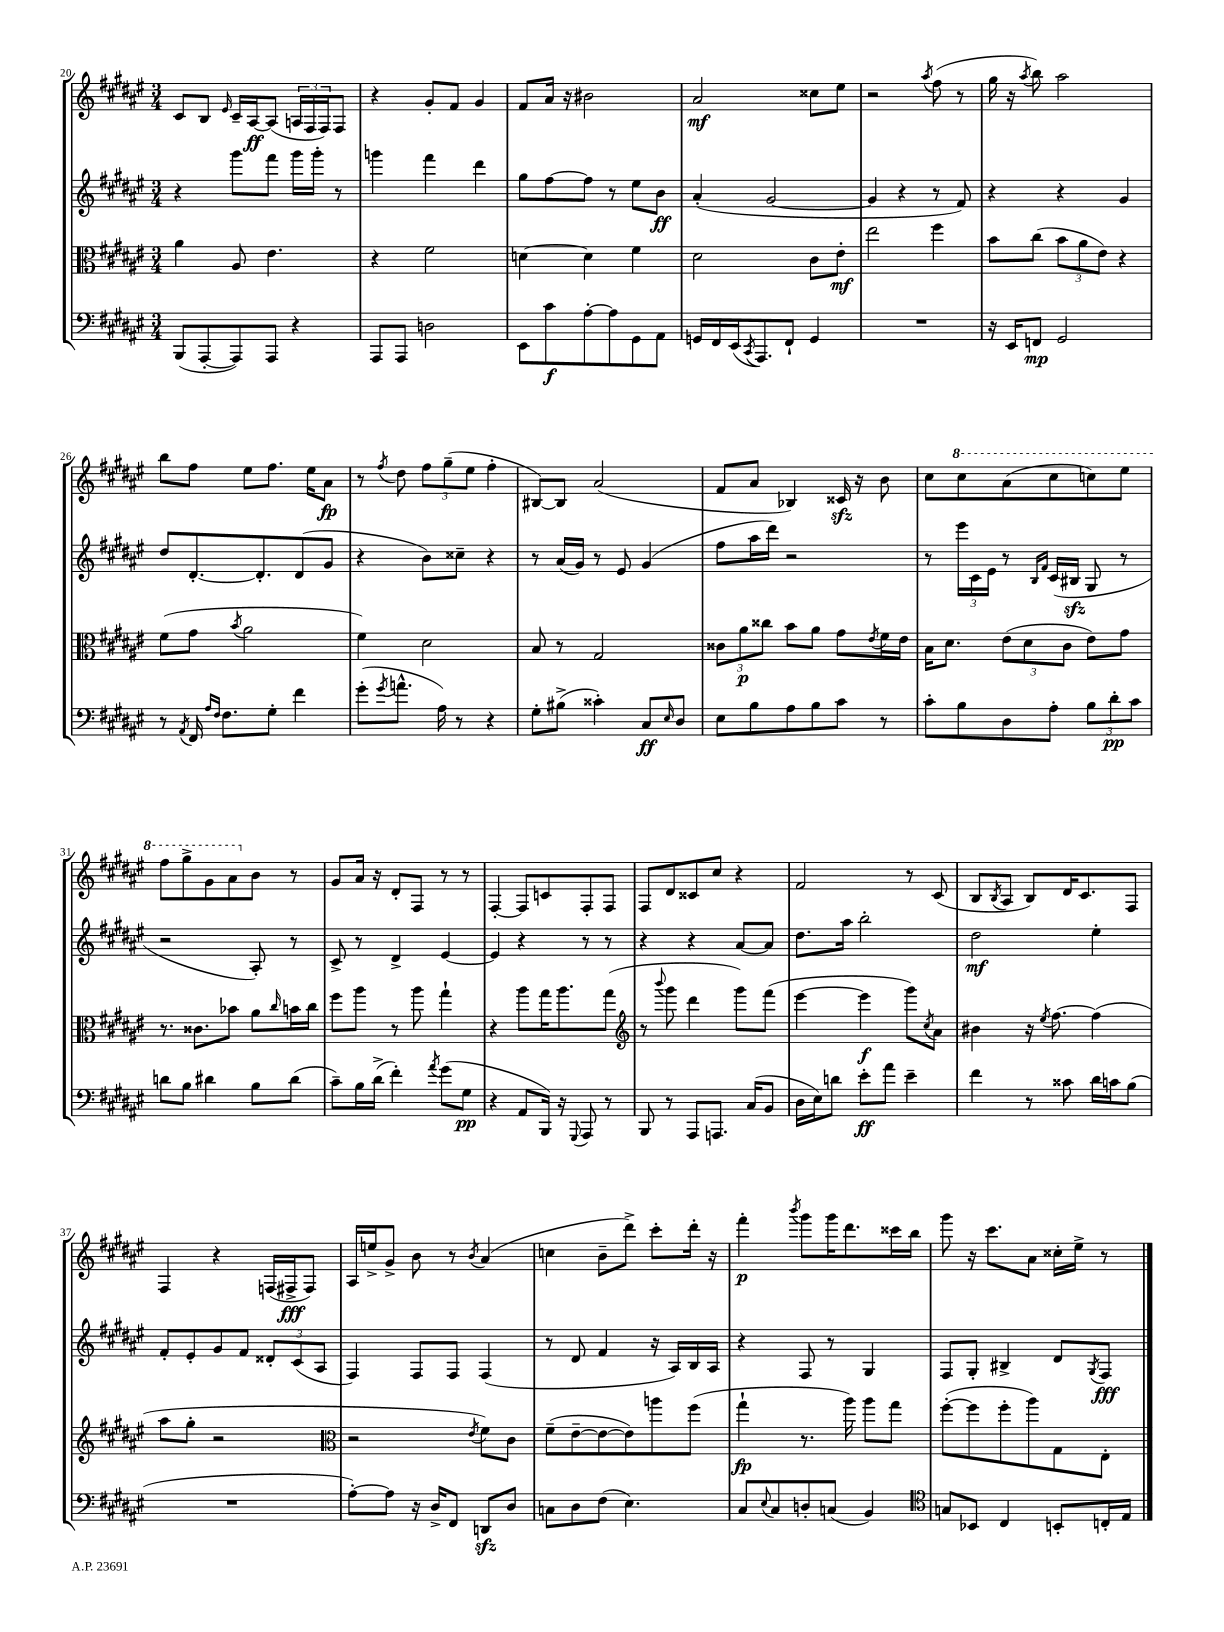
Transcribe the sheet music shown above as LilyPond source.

<<
\new StaffGroup <<
\new Staff = "s0" {
    \clef treble \key fis \major \numericTimeSignature \time 3/4
    cis'8 b8 \grace { eis'16 } cis'16-- ais16~\ff ais8( \tuplet 3/2 { a16 fis16 fis16) } fis8 |
    r4 gis'8-. fis'8 gis'4 |
    fis'8 ais'16 r16 bis'2 |
    ais'2\mf cisis''8 eis''8 |
    r2 \acciaccatura { ais''8 } fis''8( r8 |
    gis''16 r16 \acciaccatura { ais''8 } b''8) ais''2 |
    b''8 fis''8 eis''8 fis''8. eis''16 ais'8\fp |
    r8 \acciaccatura { fis''8 } dis''8 \tuplet 3/2 { fis''8 gis''8--( eis''8 } fis''4-. |
    bis8~) bis8 ais'2( |
    fis'8 ais'8 bes4) cisis'16\sfz r16 b'8 |
    cis''8 \ottava #1 cis'''8 ais''8( cis'''8 c'''8) eis'''8 |
    fis'''8 gis'''8-> gis''8 ais''8 \ottava #0 b'8 r8 |
    gis'8 ais'16 r16 dis'8-. fis8 r8 r8 |
    fis4~-. fis8 c'8 fis8-. fis8 |
    fis8 dis'8 cisis'8 cis''8 r4 |
    fis'2 r8 cis'8( |
    b8 \acciaccatura { b8 } ais8 b8) dis'16 cis'8. fis8 |
    fis4 r4 f16( fis16->\fff fis8) |
    ais16 e''16-> gis'8-> b'8 r8 \acciaccatura { b'8 } ais'4( |
    c''4 b'8-- dis'''8->) cis'''8-. dis'''16-. r16 |
    fis'''4-.\p \acciaccatura { b'''8 } gis'''8 gis'''16 dis'''8. cisis'''16 b''16 |
    gis'''8 r16 cis'''8. ais'8 cisis''16-. eis''16-> r8 \bar "|." |
}
\new Staff = "s1" {
    \clef treble \key fis \major \numericTimeSignature \time 3/4
    r4 gis'''8 fis'''8 gis'''16 gis'''16-. r8 |
    g'''4 fis'''4 dis'''4 |
    gis''8 fis''8~ fis''8 r8 eis''8 b'8\ff |
    ais'4-.( gis'2~ |
    gis'4 r4 r8 fis'8) |
    r4 r4 gis'4 |
    dis''8 dis'8.~-. dis'8.-. dis'8( gis'8 |
    r4 b'8) cisis''8-- r4 |
    r8 ais'16( gis'16) r8 eis'8 gis'4( |
    fis''8 ais''16 dis'''16) r2 |
    r8 \tuplet 3/2 { eis'''16 cis'16 eis'16 } r8 \grace { b16 fis'16 } cis'16( bis16\sfz gis8 r8 |
    r2 ais8-.) r8 |
    cis'8-> r8 dis'4-> eis'4~ |
    eis'4 r4 r8 r8 |
    r4 r4 ais'8~ ais'8 |
    dis''8. ais''16 b''2-. |
    dis''2\mf eis''4-. |
    fis'8-. eis'8-. gis'8 fis'8 \tuplet 3/2 { disis'8-. cis'8( ais8 } |
    fis4) fis8 fis8 fis4( |
    r8 dis'8 fis'4 r16 ais16) b16 ais16 |
    r4 fis8 r8 gis4 |
    fis8 gis8-. bis4-> dis'8 \acciaccatura { gis8 } fis8\fff \bar "|." |
}
\new Staff = "s2" {
    \clef alto \key fis \major \numericTimeSignature \time 3/4
    ais'4 ais8 eis'4. |
    r4 fis'2 |
    d'4~ d'4 fis'4 |
    dis'2 cis'8 eis'8-.\mf |
    eis''2 fis''4 |
    b'8 cis''8( \tuplet 3/2 { b'8 ais'8 eis'8) } r4 |
    fis'8( gis'8 \acciaccatura { b'8 } ais'2 |
    fis'4) dis'2 |
    b8 r8 gis2 |
    \tuplet 3/2 { cisis'8 ais'8\p cisis''8 } b'8 ais'8 gis'8 \acciaccatura { eis'8 } fis'16 eis'16 |
    b16 dis'8. \tuplet 3/2 { eis'8( dis'8 cis'8 } eis'8) gis'8 |
    r8. cisis'8. bes'8 ais'8 \grace { cis''16 } b'16 cis''16 |
    fis''8 ais''8 r8 ais''8 gis''4-! |
    r4 ais''8 gis''16 ais''8. gis''8( |
    \clef treble r8 \appoggiatura { b'''8 } gis'''8 dis'''4 gis'''8) fis'''8( |
    eis'''4~ eis'''4\f gis'''8) \acciaccatura { cis''8 } ais'8 |
    bis'4 r16 \acciaccatura { eis''8 } fis''8.~ fis''4( |
    ais''8 gis''8-. r2 |
    \clef alto r2 \acciaccatura { eis'8 } fis'8) cis'8 |
    fis'8--( eis'8~-- eis'8~ eis'8) a''8 fis''8( |
    gis''4-!\fp r8. ais''16) ais''8 gis''8 |
    fis''8~-.( fis''8 fis''8-. ais''8) gis8 eis8-. \bar "|." |
}
\new Staff = "s3" {
    \clef bass \key fis \major \numericTimeSignature \time 3/4
    b,,8( ais,,8~-. ais,,8) ais,,8 r4 |
    ais,,8 ais,,8 d2 |
    eis,8 cis'8\f ais8~-. ais8 gis,8 ais,8 |
    g,16 fis,16 eis,16( \acciaccatura { cis,8 } ais,,8.) fis,8-! g,4 |
    R2. |
    r16 eis,16 f,8\mp gis,2 |
    r8 \acciaccatura { ais,8 } fis,16 \grace { ais16 fis16 } fis8. gis8-. fis'4 |
    gis'8-.( \acciaccatura { gis'8 } a'8.-^ ais16) r8 r4 |
    gis8-. bis8->( cisis'4-.) cis8\ff \grace { eis16 } dis8 |
    eis8 b8 ais8 b8 cis'8 r8 |
    cis'8-. b8 dis8 ais8-. \tuplet 3/2 { b8 dis'8-.\pp cis'8 } |
    d'8 b8 dis'4 b8 dis'8( |
    cis'8--) b16 dis'16->( fis'4-.) \acciaccatura { ais'8 } gis'8( gis8\pp |
    r4 ais,8 b,,16) r16 \appoggiatura { gis,,8 } ais,,8 r8 |
    b,,8 r8 ais,,8 a,,8. cis16( b,8 |
    dis16 eis16) d'8 eis'8-.\ff ais'8 eis'4-- |
    fis'4 r8 cisis'8 dis'16 c'16 b8( |
    R2. |
    ais8~-.) ais8 r16 dis16-> fis,8 d,8\sfz dis8 |
    c8 dis8 fis8( eis4.) |
    cis8 \appoggiatura { eis8 } cis8 d8-. c8( b,4) |
    \clef tenor g8 bes,8 cis4 b,8-. c16-. eis16 \bar "|." |
}
>>
>>
\layout { \context { \Score currentBarNumber = #20 } }
